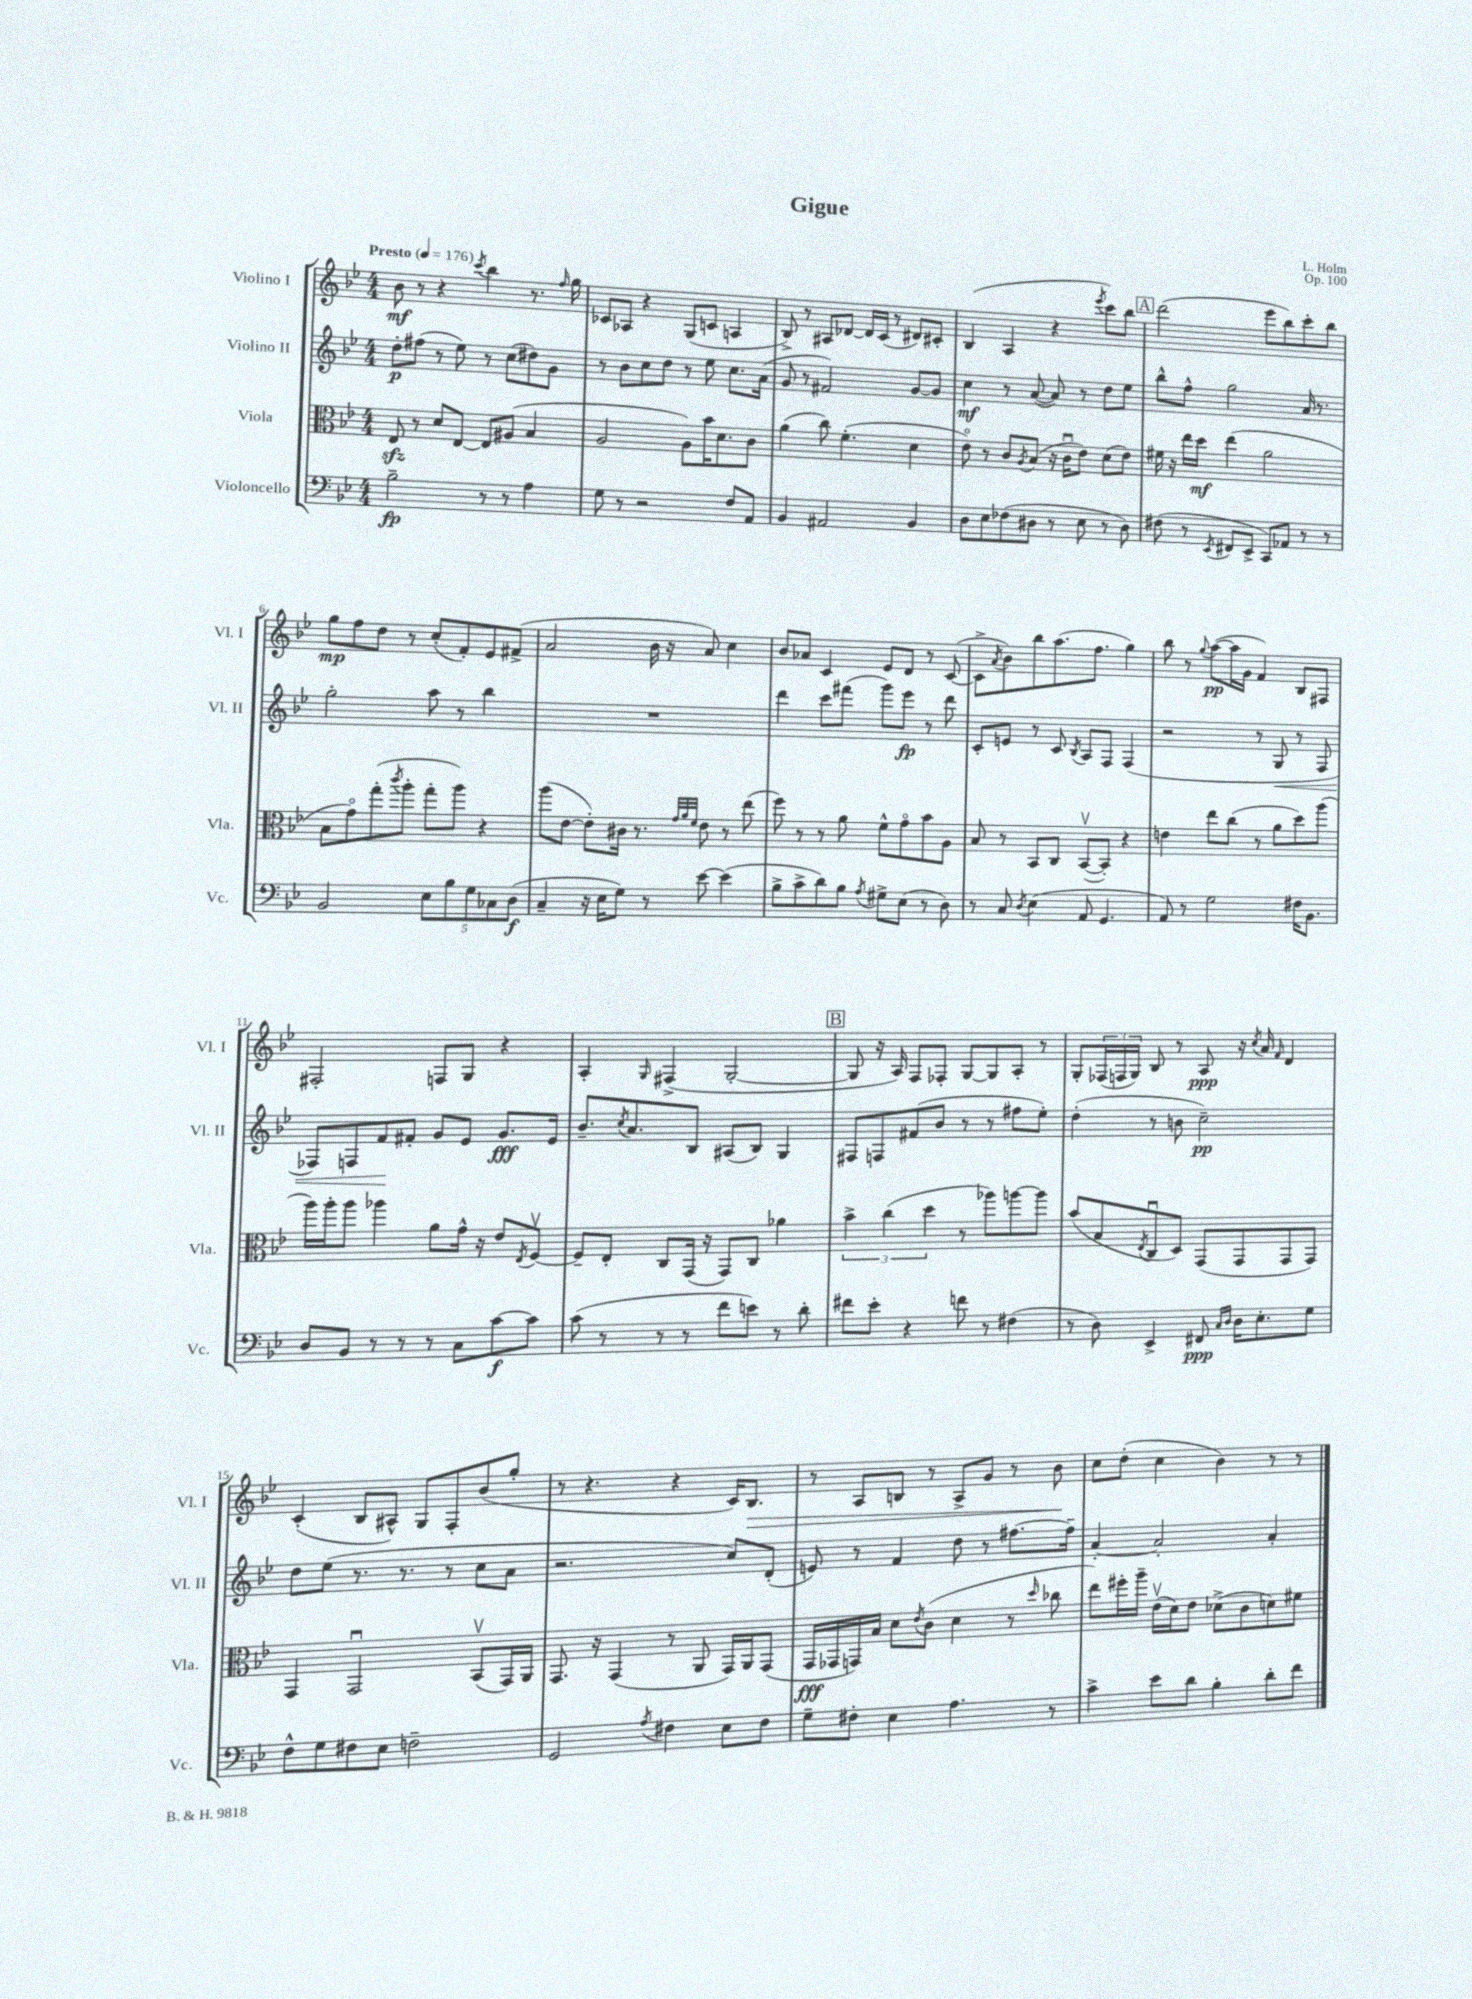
\header { title = "Gigue" composer = "L. Holm" opus = "Op. 100" }
<<
\new StaffGroup <<
\new Staff = "s0" \with { instrumentName = "Violino I" shortInstrumentName = "Vl. I" } {
    \clef treble \key bes \major \numericTimeSignature \time 4/4 \tempo "Presto" 4 = 176
    bes'8\mf r8 r4 \acciaccatura { c'''8 } bes''4 r8. \grace { f''16 } g''16 |
    ces'8 aes8 r4 g8( c'8 a4 |
    bes8->) r8 ais8 des'8~ des'16 c'16( r8 dis'8) cis'8-. |
    bes4( a4 r4 \acciaccatura { ees'''8 } c'''8) bes''8 |
    \mark \markup { \box "A" } d'''2( ees'''8 bes''8) c'''8-. bes''8 |
    g''8\mp f''8 d''8 r8 c''8-.( f'8-.) ees'8 fis'8->( |
    a'2 bes'16 r16 a'8) c''4 |
    bes'8 aes'8 c'4 ees'8 d'8 r8 c'8~( |
    c'8-> \acciaccatura { a'8 } bes'8) bes''8 a''8.( f''8. g''4) |
    bes''8 r8 \appoggiatura { g''8 } a''8~\pp( a''16 g'16 f'4) bes8 fis8 |
    fis2-. f8 g8 r4 |
    a4-. \grace { g16 } fis4->( g2~-. |
    \mark \markup { \box "B" } g8 r16 a16) f8 fes8-. g8~ g8 a8-. r8 |
    g8-. \tuplet 3/2 { fes16( f16 g16) } bes8 r8 a8\ppp r16 \acciaccatura { c''8 } a'16 \grace { f'16 } d'4 |
    c'4-.( bes8 ais8-^) g8 f8-. bes'8( g''8-. |
    r8 r4. r4 c'16) bes8.\> |
    r8 a8 b8 r8 a8-> g'8 r8 bes'8\! |
    c''8 d''8-.( c''4 bes'4) r8 r8 \bar "|." |
}
\new Staff = "s1" \with { instrumentName = "Violino II" shortInstrumentName = "Vl. II" } {
    \clef treble \key bes \major \numericTimeSignature \time 4/4
    d''8-.\p fis''8( r8 ees''8) r8 c''8( dis''8) g'8 |
    r8 bes'8 c''8 d''8 r8 ees''8 c''8. a'16( |
    g'8 r8 fis'2) g'8~ g'8 |
    c''4\mf r8 a'8~( a'8) r8 d''8 ees''8 |
    \mark \markup { \box "A" } bes''8-^ f''8-^ g''2 a'16 r8. |
    g''2-. a''8 r8 bes''4 |
    R1 |
    d'''4 c'''8 fis'''8( g'''8) ees'''8\fp r8 d'''8 |
    c'8-. e'8 r8 c'8 \acciaccatura { bes8 } a8 f8 f4( |
    r2 r8 g8\< r8 f8 |
    fes8) f8 f'8\! fis'8-. g'8 ees'8 g'8.\fff ees'16 |
    bes'8.-- \acciaccatura { c''8 } a'8. bes8 ais8( bes8) g4 |
    \mark \markup { \box "B" } fis8 f8 fis'8( bes'8 r8 r8 fis''8 ees''8-.) |
    d''4-.( r8 b'8 c''2--\pp) |
    d''8 ees''8( r8. r8. r8 c''8 a'8 |
    r2. c''8) d'8-.( |
    e'8) r8 f'4 d''8 r8 fis''8.~ fis''16-- |
    a'4~-. a'2-. a'4-. \bar "|." |
}
\new Staff = "s2" \with { instrumentName = "Viola" shortInstrumentName = "Vla." } {
    \clef alto \key bes \major \numericTimeSignature \time 4/4
    ees8\sfz r8 d'8 ees8~ ees8 ais8( bes4 |
    a2 a8) bes'16 d'8. c'8 |
    a'4( c''8) f'4.-.( d'4 |
    ees'8\flageolet) r8 c'8 \acciaccatura { a8 } bes8( r16 c'16\downbow ees'8) d'8( ees'8) |
    \mark \markup { \box "A" } fis'16 r16 ees''16 d''16\mf ees''4( a'2 |
    bes8 g'8\flageolet) g''8-.( \acciaccatura { c'''8 } a''8-. g''8-. a''8) r4 |
    a''8( ees'8~ ees'8-.) cis'16 r8. \grace { g'32 a'32 f'32 } ees'8 r8 ees''8( |
    f''8) r8 r8 a'8 f'8-^ g'8\flageolet bes'8 a8 |
    bes8 r8 bes,8 c8 bes,8~\upbow( bes,8-.) r4 |
    e'4 ees''8 c''8( r8 a'8 d''8) a''8( |
    a''16) a''16-. a''8 aes''4 a'8 g'16-^ r16 ees'8 \acciaccatura { ees8 } f8~\upbow |
    f8-- ees8-. c8 g,16( r16 g,8) c8 aes'4 |
    \mark \markup { \box "B" } \tuplet 3/2 { bes'4-> c''4( d''4 } r8 aes''8) a''8~ a''8 |
    bes'8( bes8 \acciaccatura { ees8 } c8\downbow d8) g,8( g,8 g,8 g,8) |
    g,4 g,2\downbow bes,8\upbow( g,16) a,16 |
    g,8. r16 g,4( r8 a,8 g,16) a,16 g,8( |
    g,16\fff ges,16 g,16) bes16 d'8 \acciaccatura { ees'8 } c'8( d'4 r8 \grace { d''16 } ces''8 |
    ees''8) fis''16-. a''16-- ees'16\upbow( d'16) ees'8 des'8->( c'8 d'8) fis'8 \bar "|." |
}
\new Staff = "s3" \with { instrumentName = "Violoncello" shortInstrumentName = "Vc." } {
    \clef bass \key bes \major \numericTimeSignature \time 4/4
    bes2--\fp r8 r8 a4 |
    g8 r8 r2 f8 a,8 |
    bes,4 ais,2 bes,4 |
    d8 ees8 fes8( dis8 r8 ees8 r8 dis8) |
    \mark \markup { \box "A" } fis8( r8 \acciaccatura { ees,8 } fis,8 ees,8-> c,8) aes,8 r8 r8 |
    bes,2 \tuplet 5/4 { ees8 bes8 g8 ces8 d8\f( } |
    c4-- r16 ees16 g8) r8 ees'8~ ees'4( |
    bes8-> c'8-> d'8) bes8 \acciaccatura { a8 } gis8-> ees8( r8 d8) |
    r8 c8 \acciaccatura { d8 } ees4( a,8 g,4. |
    a,8) r8 g2 fis16 bes,8. |
    d8 bes,8 r8 r8 r8 c8 c'8~\f c'8 |
    c'8( r8 r8 r8 f'8 e'8) r8 d'8-. |
    \mark \markup { \box "B" } fis'8 ees'8-. r4 f'8 r8 fis4( |
    r8 d8) ees,4-> fis,8\ppp \grace { c16 d16 } d16 ees8.-. g8 |
    f8-^ g8 fis8 ees8 f2-- |
    g,2 \acciaccatura { a8 } fis4 ees8 fis8 |
    g8-- fis8-. ees4 a4. r8 |
    c'4-> ees'8 d'8 bes4-. d'8-. f'8 \bar "|." |
}
>>
>>
